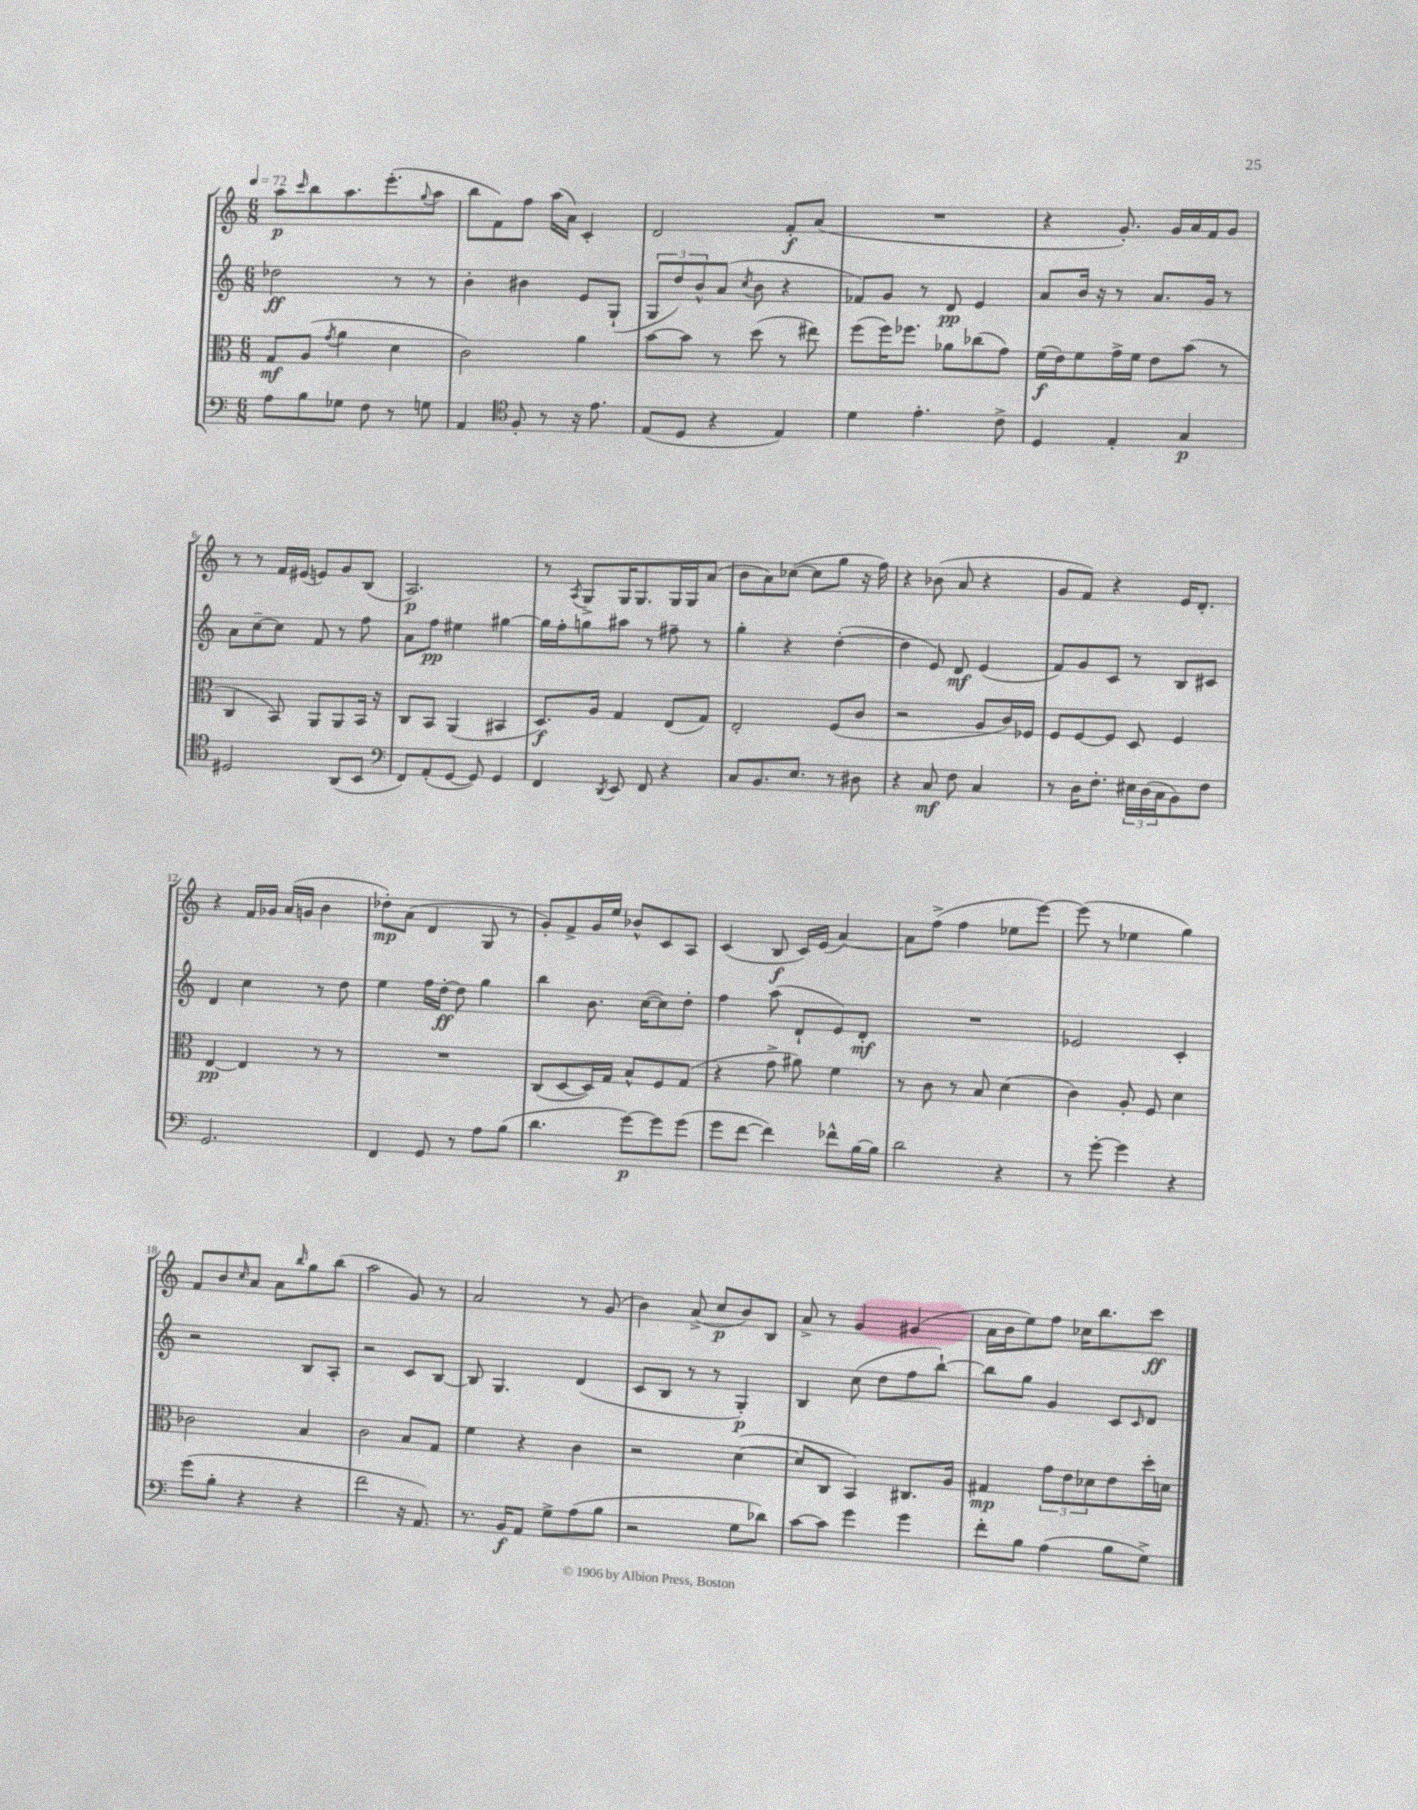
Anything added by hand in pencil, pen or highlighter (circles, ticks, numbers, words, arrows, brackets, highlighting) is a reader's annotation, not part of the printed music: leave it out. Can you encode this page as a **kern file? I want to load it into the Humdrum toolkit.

**kern	**kern	**kern	**kern
*staff4	*staff3	*staff2	*staff1
*clefF4	*clefC3	*clefG2	*clefG2
*k[]	*k[]	*k[]	*k[]
*M6/8	*M6/8	*M6/8	*M6/8
*MM72	*MM72	*MM72	*MM72
8A	8G	2dd-	8aa
.	.	.	16qqccc
8B	(8A	.	8bb
.	8qg	.	.
8G-	4a	.	8.aa
8F	.	.	.
.	.	.	(8.eee'
8r	4d	8r	.
.	.	.	8qqgg
8G	.	8r	8aa
=	=	=	=
4AA	2c)	4b'	8bb
.	.	.	8f)
*clefC4	*	*	*
8F'	.	4b#	8ff
8r	.	.	(16aa
.	.	.	16a)
16r	4a	8e	4c'
8.e	.	.	.
.	.	(8G`	.
=	=	=	=
(8E	[8b	12G	2d
.	.	12dd)	.
8D	8b]	.	.
.	.	12b^^	.
4r	8r	(8a	.
.	.	8qcc	.
.	(8dd	8b	.
4E)	8r	4r	8f'
.	8ee#)	.	(8a
=	=	=	=
4d	(8ff	8f-)	2.r
.	16ff)	8g	.
.	8.ff-	.	.
4.e'	.	8r	.
.	8a-	8d	.
.	(8cc-	4e	.
8c^	8g)	.	.
=	=	=	=
4D	(16f	8a	4r
.	16e)	.	.
.	8f	16b	.
.	.	16r	.
4E'	16g^	8r	8.g')
.	16f	.	.
.	8e	8.a	.
.	.	.	16g
4G	(8b	.	16a
.	.	16g	16f
.	8r	8r	8g
=	=	=	=
2D#	4C	8a	8r
.	.	[8cc~	8r
.	8BB)	8cc]	16f
.	.	.	(16e#
.	8AA	8f	8e)
(8AA	8AA	8r	8g
8BB	16BB	8ff	(8B
.	16r	.	.
=	=	=	=
*clefF4	*	*	*
8FF)	8C	8a	2.A)
(8AA'	8BB	8ff	.
[8GG	(4AA	4ee#	.
8GG])	.	.	.
4GG	4BB#	[4gg#	.
=	=	=	=
4FF	8.D)	16gg#]	8r
.	.	16ff'	.
.	.	.	8qA
.	.	8gg	8G^
.	16A	.	.
8qDD	.	.	.
8EE	4G	8aa#	16G
.	.	.	8.G
8FF	.	8r	.
4r	(8E	8ff#~	16G
.	.	.	16G
.	8G)	8r	(8a
=	=	=	=
8C	2E'	4gg'	8b
8.BB	.	.	8a)
.	.	4r	([8cc-
8.E	.	.	.
.	.	.	8cc-]
8r	(8F	([4dd'	8gg
8D#	8c	.	16r
.	.	.	16ff)
=	=	=	=
4r	2r	4dd]	4r
8C	.	8e)	(8b-
8F	.	8d	8a
4C	8A	(4e	4r
.	16c)	.	.
.	16F-	.	.
=	=	=	=
8r	8F	8f)	8g
16D	[8F	8g	8f)
8.F'	.	.	.
.	8F]	8c	4r
24E#	8D	8r	.
(24D	.	.	.
24C	.	.	.
8BB)	4F	8B	16e
.	.	.	8.d'
8F	.	8c#	.
=	=	=	=
2.GG	[4E	4d	4r
.	4E]	4cc	16f
.	.	.	16g-
.	.	.	(16a
.	.	.	16g
.	8r	8r	4b
.	8r	8dd	.
=	=	=	=
4FF	2.r	4ee	8dd-')
.	.	.	(8a
8GG	.	16ff	4d
.	.	[16dd'	.
8r	.	8dd]	.
8A	.	4gg	8G
(8B	.	.	8r
=	=	=	=
4.d	(8C	4bb	8g')
.	[8D	.	8f^
.	16D])	8.b	16g
.	16G	.	16ee
[8g)	8B^^	.	8b-^^
.	.	([16cc	.
8g]	8F	8cc])	8c
(8g	(8G	8dd'	8A
=	=	=	=
8g	4r	4ff	(4c
[8f	.	.	.
4f])	8g^	(8aa	8B
.	8a#)	8d`	16c)
.	.	.	(16e
8f-^^	4f	8e)	[4a)
[16B	.	8d'	.
16B]	.	.	.
=	=	=	=
2d	8r	2.r	8a]
.	8c	.	(8ff^
.	8r	.	4ff
.	8B	.	.
4r	(4d	.	8ee-
.	.	.	[8eee)
=	=	=	=
8r	4c)	2e-	(8eee]
[8g'	.	.	8r
4g]	8A'	.	4ee-
.	8F	.	.
4r	4d	4c'	4gg)
=	=	=	=
(8g	2c-	2r	8f
8B'	.	.	8b
.	.	.	16qqcc
4r	.	.	8a
.	.	.	8a
.	.	.	16qqbb
4r	4B	8B	8gg
.	.	8A'	(8bb
=	=	=	=
2f	2c	2r	2aa
16r	8B	8c	8g)
8.AA)	.	.	.
.	8G	[8B	8r
=	=	=	=
8.r	4f	8B]	2a
.	.	4.G	.
16BB	.	.	.
8AA	4r	.	.
8G^	.	.	.
(8A	4c	(4d	8r
8B	.	.	(8g
=	=	=	=
2r	2r	8c	4b)
.	.	8B	.
.	.	8r	(8a^
.	.	8r	8cc
8G	([4d	4G')	8b)
8d-)	.	.	8B
=	=	=	=
[8c	8d]	4B	8a^
8c]	8C	.	8r
4g	4BB)	(8cc	4g
.	.	8dd	.
4g	8.C#	8ff	(4g#
.	.	[8bb`)	.
.	16A	.	.
=	=	=	=
8f'	4G#	8bb]	16a
.	.	.	16b
8B	.	8gg	8ee)
(4A	12g	4g	8ff
.	12e	.	.
.	.	.	16cc-
.	12d-	.	.
.	.	.	8.bb
8B	8e	8c	.
.	.	16qqc	.
8G^)	16dd'	8d	8ccc
.	16d	.	.
==	==	==	==
*-	*-	*-	*-
